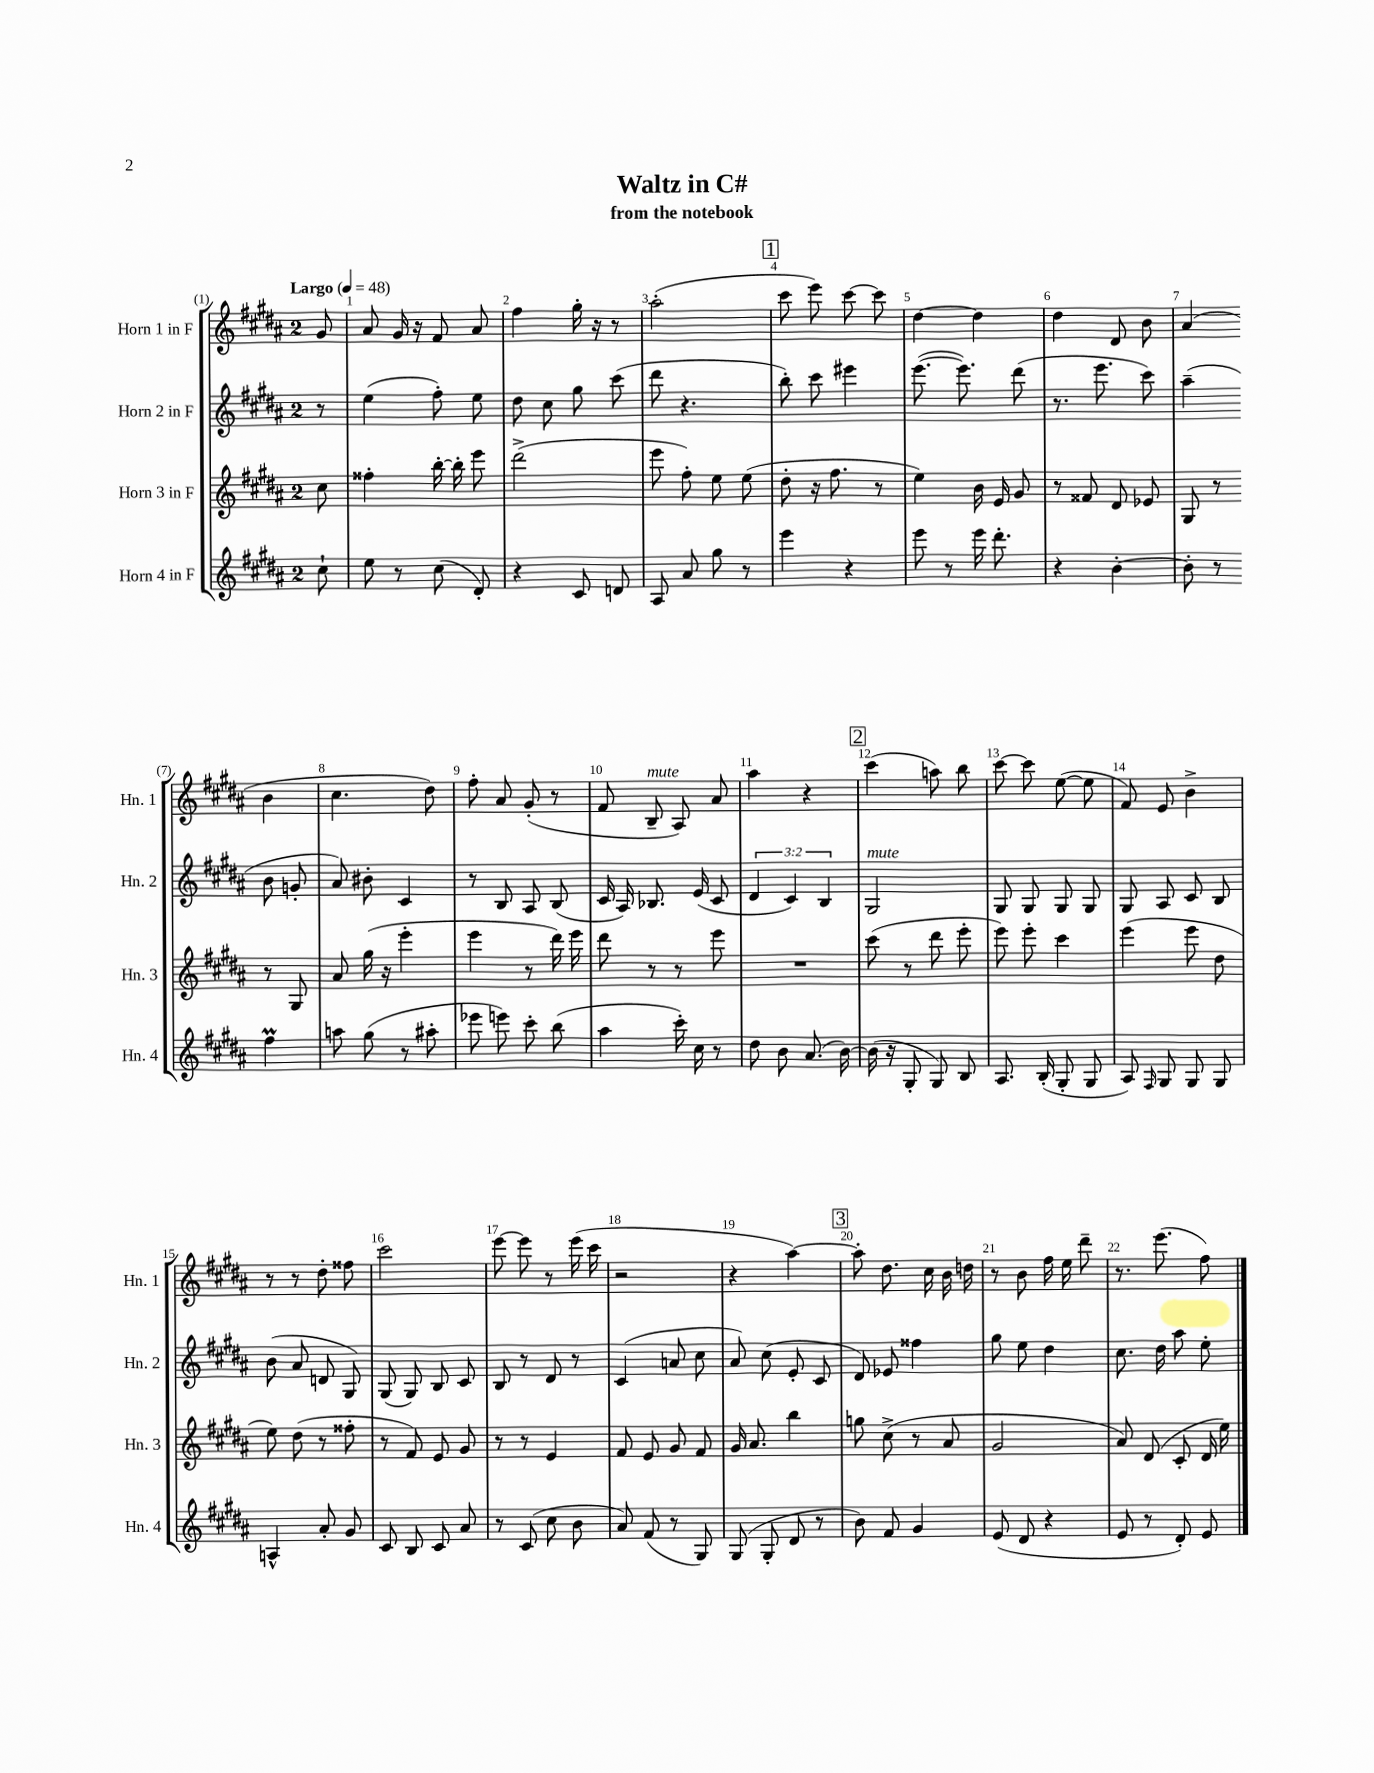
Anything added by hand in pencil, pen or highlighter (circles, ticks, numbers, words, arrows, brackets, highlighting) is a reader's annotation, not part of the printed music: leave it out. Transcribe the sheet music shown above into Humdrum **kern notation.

**kern	**kern	**kern	**kern
*staff4	*staff3	*staff2	*staff1
*clefG2	*clefG2	*clefG2	*clefG2
*k[f#c#g#d#a#]	*k[f#c#g#d#a#]	*k[f#c#g#d#a#]	*k[f#c#g#d#a#]
*M2/4	*M2/4	*M2/4	*M2/4
*MM48	*MM48	*MM48	*MM48
8cc#`	8cc#	8r	8g#
=	=	=	=
8ee	4ff##'	(4ee	8a#
8r	.	.	16g#
.	.	.	16r
(8cc#	[16bb'	8ff#')	8f#
.	16bb']	.	.
8d#')	8eee	8ee	8a#
=	=	=	=
4r	(2ddd#^	8dd#	4ff#
.	.	8cc#	.
8c#	.	8gg#	16gg#'
.	.	.	16r
8d	.	(8ccc#	8r
=	=	=	=
8A#	8eee	8ddd#	(2aa#'
8a#	8ff#')	4.r	.
8gg#	8ee	.	.
8r	(8ee	.	.
=	=	=	=
4eee	8dd#'	8bb')	8ccc#
.	16r	8ccc#	8eee)
.	8.ff#	.	.
4r	.	4eee#	[8ccc#
.	8r	.	8ccc#]
=	=	=	=
8eee	4ee)	([8.eee	[4dd#
8r	.	.	.
.	.	8.eee])	.
16eee	16b	.	4dd#]
8.ddd#'	16e	.	.
.	8g#	(8ddd#	.
=	=	=	=
4r	8r	8.r	4dd#
.	8f##	.	.
.	.	8.eee	.
[4b'	8d#	.	8d#
.	8e-	8ccc#)	8b
=	=	=	=
8b']	8G#	(4aa#~	(4a#
8r	8r	.	.
4ff#	8r	8b	4b
.	8G#	8g'	.
=	=	=	=
8aa	8a#	8a#)	4.cc#
(8gg#	(16gg#	8b#'	.
.	16r	.	.
8r	4eee'	4c#	.
8aa#'	.	.	8dd#)
=	=	=	=
8eee-	4eee	8r	8ff#'
8eee)	.	8B	8a#
8ccc#'	8r	8A#	(8g#'
(8bb	16ddd#)	(8B	8r
.	16eee	.	.
=	=	=	=
4aa#	8ddd#	16c#	8f#
.	.	16A#)	.
.	8r	8.B-	8B~
16ccc#')	8r	.	8A#)
16cc#	.	(16e	.
8r	8eee	8c#	8a#
=	=	=	=
8dd#	2r	6d#	4aa#
8b	.	.	.
.	.	6c#)	.
(8.a#	.	.	4r
.	.	6B	.
[16b)	.	.	.
=	=	=	=
(16b]	(8ccc#	2G#	(4ccc#
16r	.	.	.
8G#'	8r	.	.
8G#)	8ddd#	.	8aa)
8B	8eee'	.	8bb
=	=	=	=
8.A#	8eee)	8G#	[8ccc#
.	8eee'	8G#	8ccc#]
(16B'	.	.	.
8G#'	4ccc#	8G#	([8ee
8G#	.	8G#	8ee]
=	=	=	=
8A#)	(4eee	8G#	8f#)
16qqF#	.	.	.
8G#	.	8A#	8e
8G#	8eee	8c#	4b^
8G#	8dd#	8B	.
=	=	=	=
4A^^	8ee)	(8b	8r
.	(8dd#	8a#	8r
8a#'	8r	8d	8dd#'
8g#	8ff##'	8G#)	8ff##
=	=	=	=
8c#	8r	(8G#	2ccc#
8B	8f#)	8G#)	.
8c#	8e	8B	.
8a#	8g#	8c#	.
=	=	=	=
8r	8r	8B	[8eee
(8c#	8r	8r	8eee]
8cc#	4e	8d#	8r
8b	.	8r	(16eee
.	.	.	16ccc#
=	=	=	=
8a#)	8f#	(4c#	2r
(8f#	8e	.	.
8r	8g#	8a	.
8G#)	8f#	8cc#	.
=	=	=	=
(8G#	16g#	8a#)	4r
.	8.a#	.	.
8G#'	.	(8cc#	.
8d#	4bb	8e'	[4aa#)
8r	.	8c#	.
=	=	=	=
8b)	8gg	8d#)	8aa#']
8f#	(8cc#^	8e-	8.dd#
4g#	8r	4ff##	.
.	.	.	16cc#
.	8a#	.	16b
.	.	.	16dd
=	=	=	=
(8e	2g#	8gg#	8r
8d#	.	8ee	8b
4r	.	4dd#	16ff#
.	.	.	16ee
.	.	.	8ddd#~
=	=	=	=
8e	8a#)	8.cc#	8.r
8r	(8d#	.	.
.	.	16dd#	(8.eee
8d#')	8c#'	8aa#	.
8e	16d#	8ee'	8ff#)
.	16ee)	.	.
==	==	==	==
*-	*-	*-	*-
